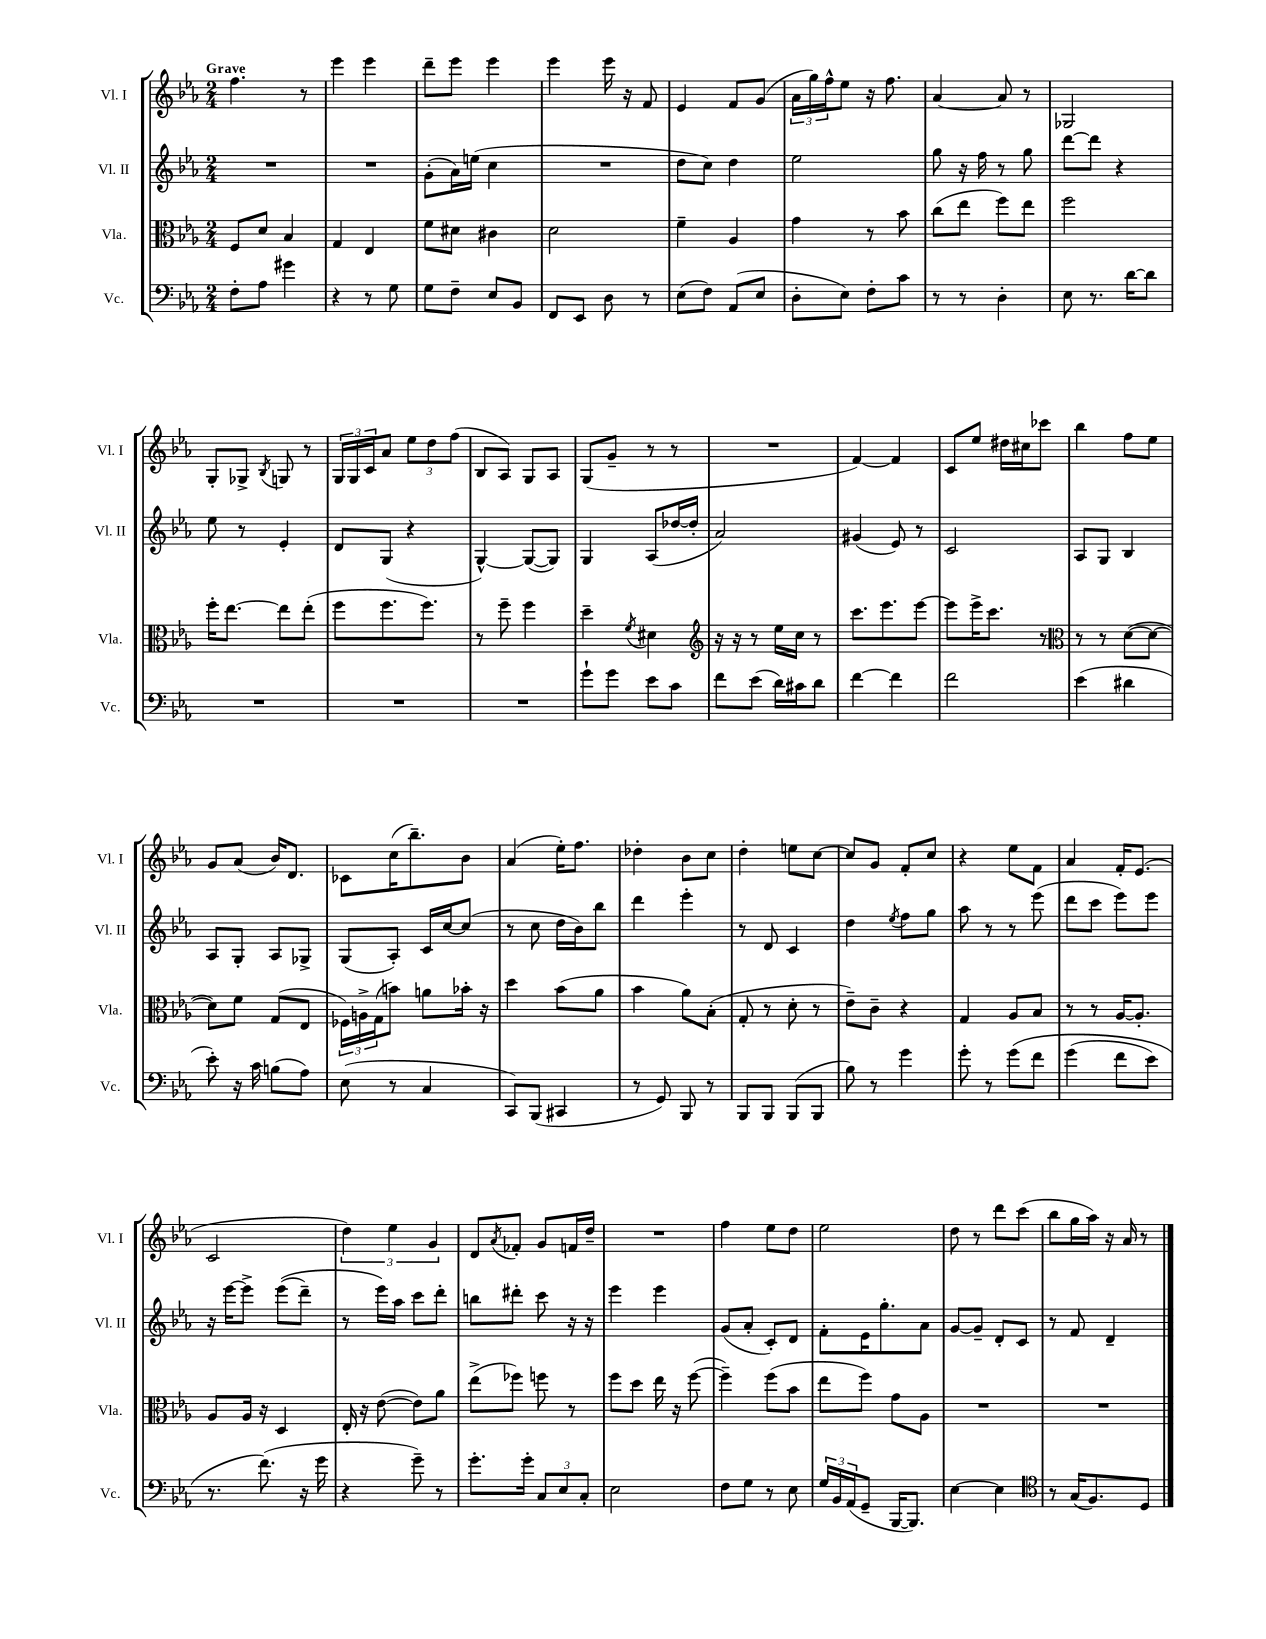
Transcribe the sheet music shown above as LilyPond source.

<<
\new StaffGroup <<
\new Staff = "s0" \with { instrumentName = "Vl. I" shortInstrumentName = "Vl. I" } {
    \clef treble \key ees \major \numericTimeSignature \time 2/4 \tempo "Grave"
    f''4. r8 |
    ees'''4 ees'''4 |
    d'''8-- ees'''8 ees'''4 |
    ees'''4 ees'''16 r16 f'8 |
    ees'4 f'8 g'8( |
    \tuplet 3/2 { aes'16 g''16) f''16-^ } ees''8 r16 f''8. |
    aes'4~ aes'8 r8 |
    ges2 |
    g8-. ges8-> \acciaccatura { bes8 } g8 r8 |
    \tuplet 3/2 { g16 g16 c'16 } aes'8 \tuplet 3/2 { ees''8 d''8 f''8( } |
    bes8 aes8) g8 aes8 |
    g8( g'8-- r8 r8 |
    R2 |
    f'4~) f'4 |
    c'8 ees''8 dis''16 cis''16 ces'''8 |
    bes''4 f''8 ees''8 |
    g'8 aes'8( bes'16) d'8. |
    ces'8 c''16( bes''8.--) bes'8 |
    aes'4( ees''16-.) f''8. |
    des''4-. bes'8 c''8 |
    d''4-. e''8 c''8~ |
    c''8 g'8 f'8-. c''8 |
    r4 ees''8 f'8 |
    aes'4 f'16-. ees'8.( |
    c'2 |
    \tuplet 3/2 { d''4) ees''4 g'4 } |
    d'8 \acciaccatura { aes'8 } fes'8-. g'8 f'16 d''16-- |
    R2 |
    f''4 ees''8 d''8 |
    ees''2 |
    d''8 r8 d'''8 c'''8( |
    bes''8 g''16 aes''16) r16 aes'16 r8 \bar "|." |
}
\new Staff = "s1" \with { instrumentName = "Vl. II" shortInstrumentName = "Vl. II" } {
    \clef treble \key ees \major \numericTimeSignature \time 2/4
    R2 |
    R2 |
    g'8-.( aes'16) e''16( c''4 |
    R2 |
    d''8 c''8) d''4 |
    ees''2 |
    g''8 r16 f''16 r8 g''8 |
    d'''8~ d'''8 r4 |
    ees''8 r8 ees'4-. |
    d'8 g8( r4 |
    g4~-^) g8~( g8) |
    g4 aes8( des''16~ des''16-. |
    aes'2) |
    gis'4( ees'8) r8 |
    c'2 |
    aes8 g8 bes4 |
    aes8 g8-. aes8 ges8-> |
    g8( aes8-.) c'16 c''16~ c''8( |
    r8 c''8 d''16 bes'16) bes''8 |
    d'''4 ees'''4-. |
    r8 d'8 c'4 |
    d''4 \acciaccatura { ees''8 } f''8 g''8 |
    aes''8 r8 r8 ees'''8( |
    d'''8 c'''8 ees'''8) ees'''8 |
    r16 ees'''16~ ees'''8-> ees'''8(\( d'''8--) |
    r8 ees'''16\) aes''16 c'''8 d'''8-. |
    b''8 dis'''8-. c'''8 r16 r16 |
    ees'''4 ees'''4 |
    g'8( aes'8-. c'8-.) d'8 |
    f'8-. ees'16 g''8.-. aes'8 |
    g'8~ g'8-- d'8-. c'8 |
    r8 f'8 d'4-- \bar "|." |
}
\new Staff = "s2" \with { instrumentName = "Vla." shortInstrumentName = "Vla." } {
    \clef alto \key ees \major \numericTimeSignature \time 2/4
    f8 d'8 bes4 |
    g4 ees4 |
    f'8 dis'8 cis'4 |
    d'2 |
    f'4-- aes4 |
    g'4 r8 bes'8 |
    c''8( ees''8 f''8) ees''8 |
    f''2 |
    f''16-. ees''8.~ ees''8 ees''8-.( |
    f''8 f''8. f''8.) |
    r8 f''8-- f''4 |
    d''4-- \acciaccatura { f'8 } dis'4 |
    \clef treble r16 r16 r8 ees''16 c''16 r8 |
    c'''8. ees'''8. ees'''8~ |
    ees'''8 ees'''16-> c'''8. r8 |
    \clef alto r8 r8 d'8~( d'8~ |
    d'8) f'8 g8( ees8 |
    \tuplet 3/2 { fes16) a16-> g16( } b'8) a'8 bes'16-. r16 |
    d''4 bes'8( aes'8 |
    bes'4 aes'8) bes8-.( |
    g8-. r8 d'8-. r8 |
    ees'8--) c'8-- r4 |
    g4 aes8 bes8 |
    r8 r8 aes16~ aes8.-. |
    aes8 aes16 r16 d4 |
    ees16-. r16 ees'8~( ees'8) aes'8 |
    ees''8->( fes''8) f''8 r8 |
    f''8 d''8 ees''16 r16 f''8~( |
    f''4--) f''8( bes'8 |
    ees''8 f''8) g'8 aes8 |
    R2 |
    R2 \bar "|." |
}
\new Staff = "s3" \with { instrumentName = "Vc." shortInstrumentName = "Vc." } {
    \clef bass \key ees \major \numericTimeSignature \time 2/4
    f8-. aes8 gis'4 |
    r4 r8 g8 |
    g8 f8-- ees8 bes,8 |
    f,8 ees,8 d8 r8 |
    ees8( f8) aes,8( ees8 |
    d8-. ees8) f8-. c'8 |
    r8 r8 d4-. |
    ees8 r8. d'16~ d'8 |
    R2 |
    R2 |
    R2 |
    g'8-! g'8 ees'8 c'8 |
    f'8 ees'8( d'16) cis'16 d'8 |
    f'4~ f'4 |
    f'2 |
    ees'4( dis'4 |
    ees'8-.) r16 c'16 b8( aes8) |
    ees8( r8 c4 |
    c,8) bes,,8( cis,4 |
    r8 g,8) bes,,8 r8 |
    bes,,8 bes,,8 bes,,8( bes,,8 |
    bes8) r8 g'4 |
    g'8-. r8 g'8\( f'8 |
    g'4( f'8 ees'8) |
    r8. f'8.(\) r16 g'16 |
    r4 g'8--) r8 |
    g'8.-. g'16-. \tuplet 3/2 { c8 ees8 c8-. } |
    ees2 |
    f8 g8 r8 ees8 |
    \tuplet 3/2 { g16 bes,16 aes,16( } g,8-- bes,,16~ bes,,8.) |
    ees4~ ees4 |
    \clef tenor r8 g16( f8.) d8 \bar "|." |
}
>>
>>
\layout { \context { \Score \remove "Bar_number_engraver" } }
